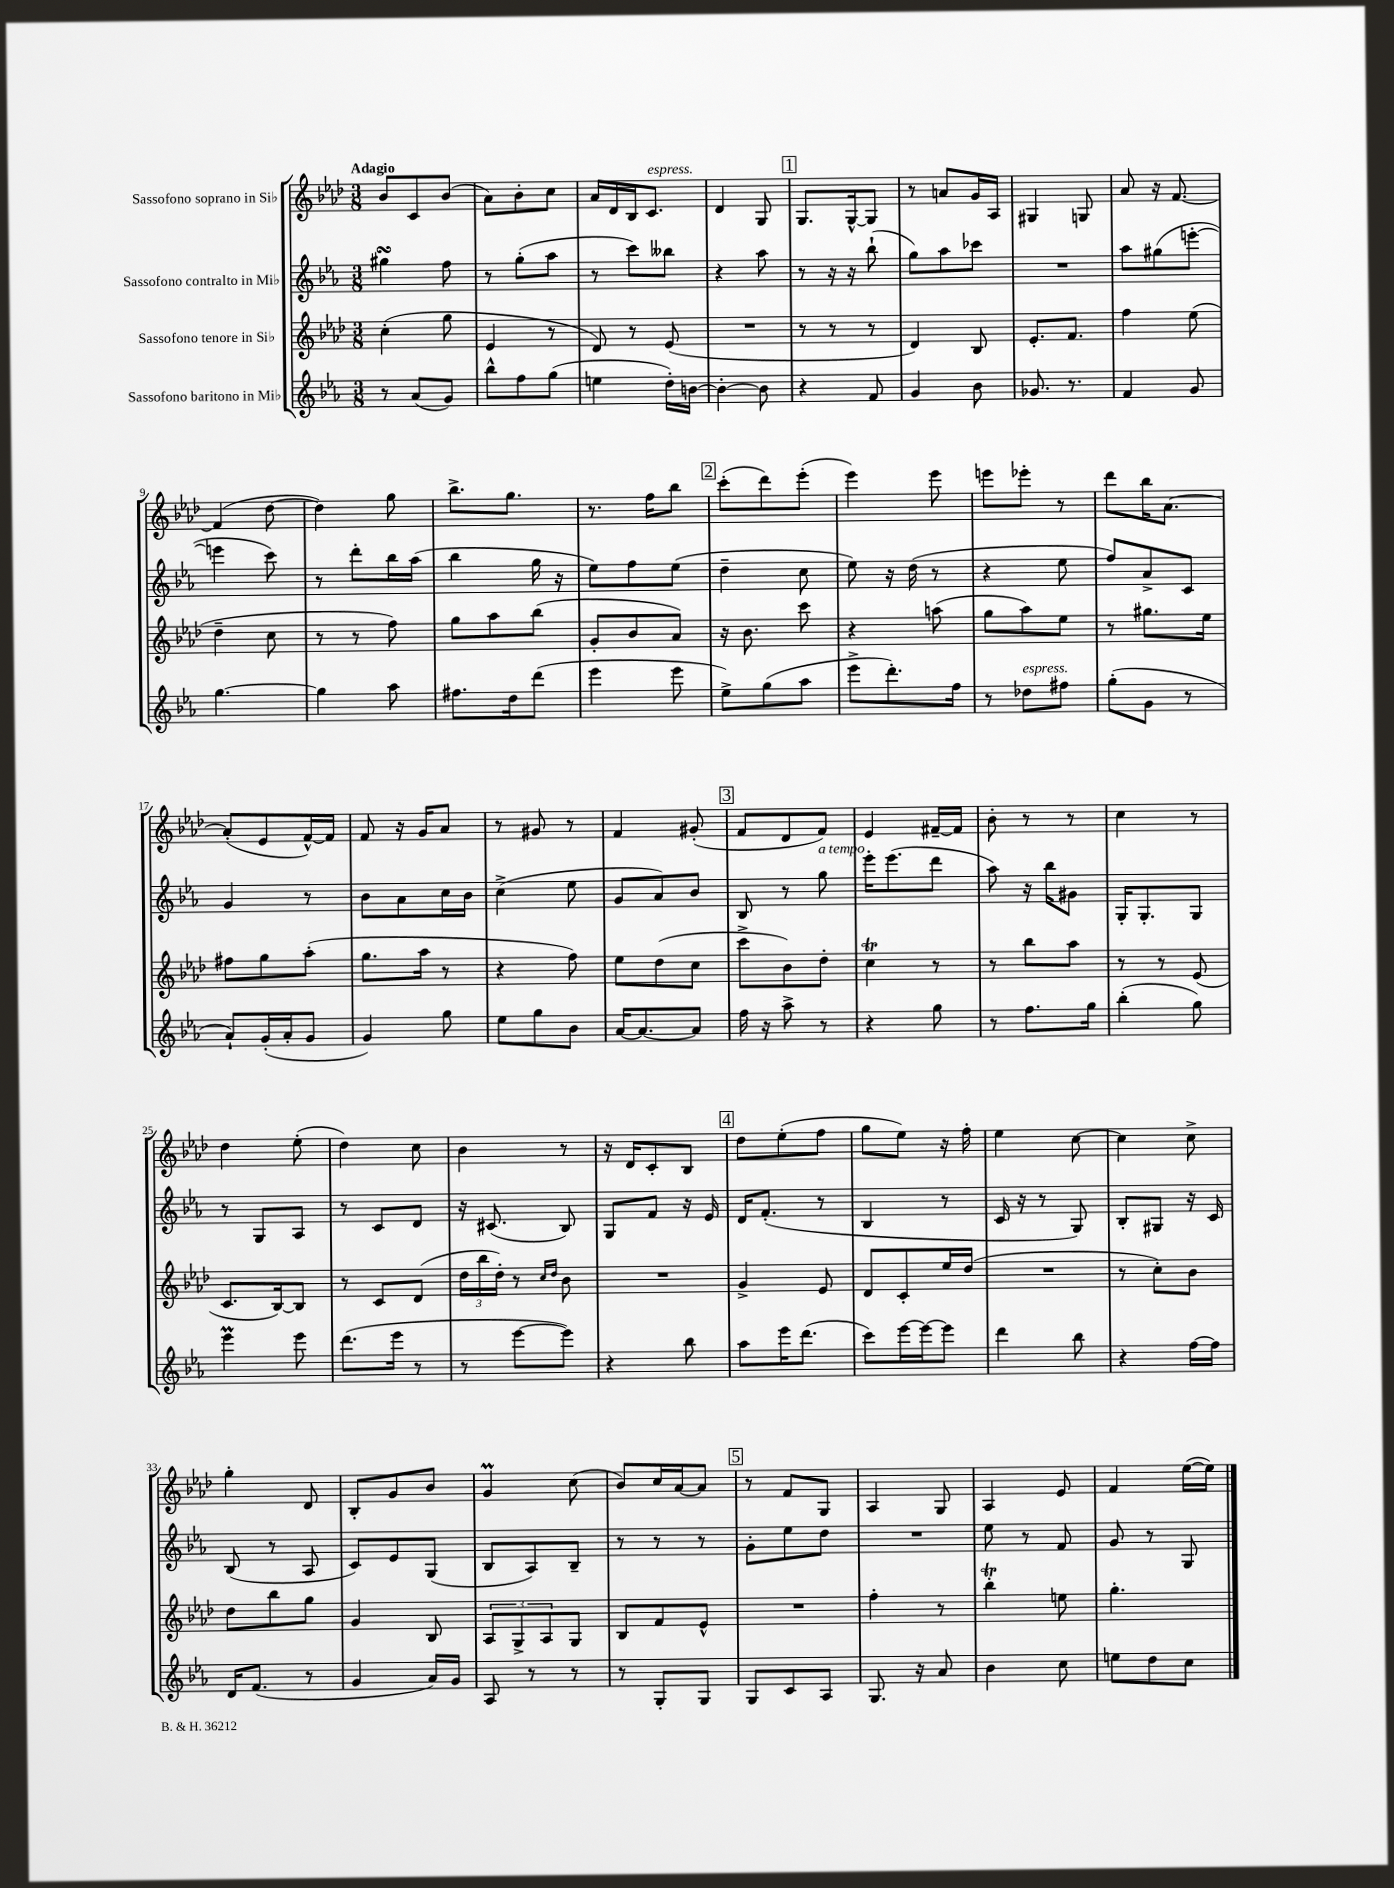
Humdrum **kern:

**kern	**kern	**kern	**kern
*staff4	*staff3	*staff2	*staff1
*clefG2	*clefG2	*clefG2	*clefG2
*k[b-e-a-]	*k[b-e-a-d-]	*k[b-e-a-]	*k[b-e-a-d-]
*M3/8	*M3/8	*M3/8	*M3/8
8r	(4cc'	4gg#	8b-
(8a-	.	.	8c
8g)	8gg	8ff	(8b-
=	=	=	=
8bb-^^	4e-	8r	8a-)
8ff	.	(8gg'	8b-'
(8gg	8r	8aa-	8cc
=	=	=	=
4ee	8d-)	8r	16a-
.	.	.	16d-
.	8r	8ccc)	16B-
.	.	.	8.c
16dd')	(8e-	8bb--	.
[16b	.	.	.
=	=	=	=
4b'_	4.r	4r	4d-
8b]	.	8aa-	8G
=	=	=	=
4r	8r	8r	8.G
.	8r	16r	.
.	.	16r	[16G^^
8f	8r	(8bb-`	8G]
=	=	=	=
4g	4d-)	8gg)	8r
.	.	8aa-	8a
8b-	8B-	8ccc-	16g
.	.	.	16A-
=	=	=	=
8.g-	8.e-'	4.r	4G#
8.r	8.f	.	.
.	.	.	8G
=	=	=	=
4f	4ff	8aa-	8a-
.	.	(8gg#	16r
.	.	.	[8.f
8g	(8ee-	[8eee'	.
=	=	=	=
[4.gg	4dd-~	4eee]	(4f]
.	8cc	8ccc)	[8dd-
=	=	=	=
4gg]	8r	8r	4dd-])
.	8r	8ddd'	.
8aa-	8ff)	16bb-	8gg
.	.	(16aa-	.
=	=	=	=
8.ff#	8gg	4bb-	8.bb-^
.	8aa-	.	.
16dd	.	.	8.gg
(8ddd	(8bb-	16gg	.
.	.	16r	.
=	=	=	=
4eee-	8g'	8ee-)	8.r
.	8b-	8ff	.
.	.	.	16ff
8eee-	8a-)	(8ee-	8bb-
=	=	=	=
8ee-^)	16r	4dd~	(8ccc'
.	8.b-	.	.
(8gg	.	.	8ddd-)
8aa-	8ccc	8cc	(8eee-'
=	=	=	=
8eee-^	4r	8ee-)	4eee-)
8.ddd')	.	16r	.
.	.	(16dd	.
.	(8aa	8r	8eee-
16ff	.	.	.
=	=	=	=
8r	8gg	4r	8eee
8dd-	8aa-)	.	8eee-'
8ff#	8ee-	8ee-	8r
=	=	=	=
(8gg'	8r	8ff)	8ddd-
8g	8.gg#	8a-^	16bb-
.	.	.	[8.a-
8r	.	8c	.
.	16ee-	.	.
=	=	=	=
8a-`)	8ff#	4g	(8a-']
(16g'	8gg	.	8e-
16a-'	.	.	.
8g	(8aa-'	8r	[16f^^)
.	.	.	16f]
=	=	=	=
4g)	8.gg	8b-	8f
.	.	8a-	16r
.	16aa-	.	16g
8gg	8r	16cc	8a-
.	.	16b-	.
=	=	=	=
8ee-	4r	(4cc^	8r
8gg	.	.	8g#
8b-	8ff)	8ee-	8r
=	=	=	=
[16a-	8ee-	8g	4f
8.a-_	.	.	.
.	(8dd-	8a-)	.
8a-]	8cc	8b-	(8g#'
=	=	=	=
16ff	8ccc^	8B-	8f
16r	.	.	.
8aa-^	8b-)	8r	8d-
8r	8dd-'	8gg	8f)
=	=	=	=
4r	4cc	16eee-'	4e-
.	.	(8.eee-	.
8gg	8r	8ddd	[16f#~
.	.	.	16f#]
=	=	=	=
8r	8r	8aa-)	8b-'
8.ff	8bb-	16r	8r
.	.	16bb-	.
.	8aa-	8g#	8r
16gg	.	.	.
=	=	=	=
(4bb-'	8r	16G'	4cc
.	.	8.G'	.
.	8r	.	.
8gg)	(8e-	8G	8r
=	=	=	=
4eee-	8.c	8r	4dd-
.	.	8G	.
.	[16B-)	.	.
8eee-	8B-]	8A-	(8ee-'
=	=	=	=
(8.ddd	8r	8r	4dd-)
.	8c	8c	.
16eee-	.	.	.
8r	(8d-	8d	8cc
=	=	=	=
8r	24dd-	16r	4b-
.	24bb-	.	.
.	.	(8.c#	.
.	24dd-')	.	.
[8eee-	8r	.	.
.	16qqcc	.	.
.	16qqdd-	.	.
8eee-])	8b-	8B-)	8r
=	=	=	=
4r	4.r	8G	16r
.	.	.	16d-
.	.	8f	8c'
8bb-	.	16r	8B-
.	.	16e-	.
=	=	=	=
8aa-	4g^	16d	8dd-
.	.	(8.f'	.
16eee-	.	.	(8ee-'
(8.ddd	.	.	.
.	8e-	8r	8ff
=	=	=	=
8ccc)	8d-	4B-	8gg
[16eee-	8c'	.	8ee-)
16eee-_	.	.	.
8eee-]	16ee-	8r	16r
.	(16dd-	.	16ff'
=	=	=	=
4ddd	4.r	16c	4ee-
.	.	16r	.
.	.	8r	.
8bb-	.	8G)	[8cc
=	=	=	=
4r	8r	8B-'	4cc]
.	8cc')	8G#	.
[16ff	8b-	16r	8cc^
16ff]	.	16c	.
=	=	=	=
16d	8dd-	(8B-	4gg'
(8.f	.	.	.
.	8bb-	8r	.
8r	8gg	8A-	8d-
=	=	=	=
4g	4g	8c)	8B-'
.	.	8e-	8g
16a-)	8B-	(8G	8b-
16g	.	.	.
=	=	=	=
8A-	12A-	8B-	4g
.	12G^	.	.
8r	.	8A-)	.
.	12A-	.	.
8r	8G	8B-~	(8cc
=	=	=	=
8r	8B-	8r	8b-)
8G'	8f	8r	16cc
.	.	.	[16a-
8G	8e-^^	8r	8a-]
=	=	=	=
8G	4.r	8g'	8r
8c	.	8ee-	8f
8A-	.	8dd	8G
=	=	=	=
8.G	4ff'	4.r	4A-
16r	.	.	.
8a-	8r	.	8G
=	=	=	=
4b-	4bb-'	8ee-	4A-
.	.	8r	.
8cc	8ee	8f	8e-
=	=	=	=
8ee	4.gg'	8g	4f
8dd	.	8r	.
8cc	.	8G	([16ee-
.	.	.	16ee-])
==	==	==	==
*-	*-	*-	*-
